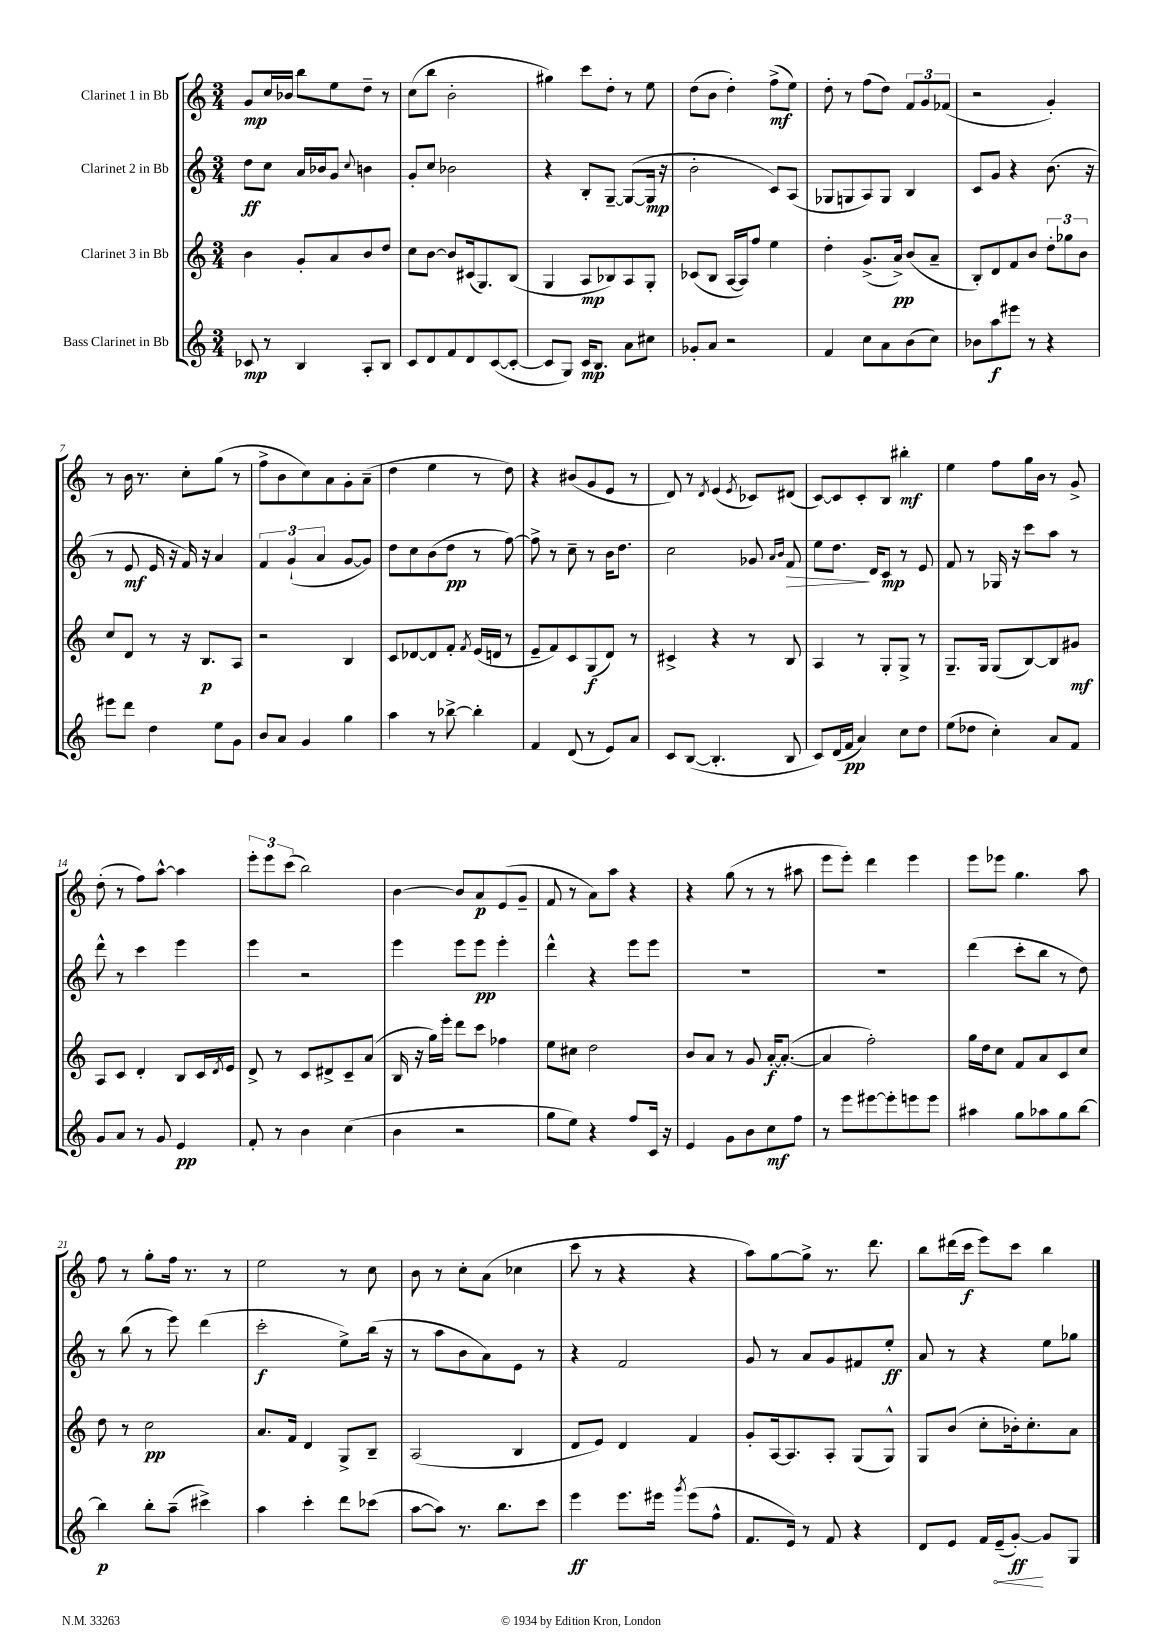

**kern	**kern	**kern	**kern
*staff4	*staff3	*staff2	*staff1
*clefG2	*clefG2	*clefG2	*clefG2
*k[]	*k[]	*k[]	*k[]
*M3/4	*M3/4	*M3/4	*M3/4
8c-/	4b\	8dd\L	8g/L
8r	.	8cc\J	16cc/L
.	.	.	16b-/JJ
4B/	8g'/L	16a/LL	8bb\L
.	.	16b-/J	.
.	8a/	8g/J	8ee\
.	.	8qqcc/	.
8A'/L	8b/	4b\	8dd~\J
8B/J	8dd/J	.	8r
=	=	=	=
8c/L	8cc\L	8g'/L	(8cc\L
8d/	[8b\J	8cc/J	8bb\J
8f/	8b/]L	2b-\	2b'\
8d/	(16c#/k	.	.
.	8.G/)	.	.
([8c/	.	.	.
8c'/_J	(8B/J	.	.
=	=	=	=
8c/]L	4G/	4r	4gg#\)
8G/J)	.	.	.
16c/LK	8A/L	8B'/L	8ccc\L
8.B/J	.	.	.
.	8B-/)	[8G~/J	8dd'\J
8a\L	8A/	(8G/_L	8r
8cc#\J	8G'/J	16G/]Jk	8ee\
.	.	16r	.
=	=	=	=
8g-'/L	(8c-/L	2b'\	(8dd\L
8a/J	8B/J	.	8b\J
2r	[16A/LL	.	4dd'\)
.	16A/]J)	.	.
.	8ff/J	.	.
.	4ee\	8c/L)	(8ff^\L
.	.	(8A/J	8ee\J)
=	=	=	=
4f/	4dd'\	8G-/L	8dd'\
.	.	8G/	8r
8cc\L	(8.g^/L	8A/)	(8ff\L
8a\	.	8G/J	8dd\J)
.	16a^/Jk)	.	.
(8b\	(8b/L	4B/	12f/L
.	.	.	12g/
8cc\J)	8a~/J	.	.
.	.	.	(12f-/J
=	=	=	=
8b-\L	8B'/L)	8c/L	2r
8aa\	8d/	8g/J	.
8eee#\J	8f/	4r	.
8r	8b/J	.	.
4r	12dd'\L	(8.b\	4g'/)
.	12gg-\	.	.
.	12b\J	.	.
.	.	16r	.
=	=	=	=
8eee#\L	8cc/L	8r	8r
8ddd\J	8d/J	8e/	16b\
.	.	.	8.r
4dd\	8r	16e/	.
.	.	16r	.
.	16r	16f/)	8cc'\L
.	8.B/L	16r	.
8ee\L	.	4a/	(8gg\J
8g\J	8A/J	.	8r
=	=	=	=
8b/L	2r	6f/	8ff^\L
8a/J	.	.	8b\
.	.	(6g`/	.
4g/	.	.	8cc\)
.	.	6a/	.
.	.	.	8a\
4gg\	4B/	[8g/L	8g'\
.	.	8g/]J)	(8a~\J
=	=	=	=
4aa\	8c/L	8dd\L	4dd\
.	[8d-/	8cc\	.
8r	8d-/]	(8b\	4ee\
[8bb-^\	8f'/J	8dd\J	.
.	8qf/	.	.
4bb-'\]	(16e/LL	8r	8r
.	16d/JJ	.	.
.	8r	[8ff\)	8dd\)
=	=	=	=
4f/	8e~/L	8ff^\]	4r
.	8f/)	8r	.
(8d/	8c/	8cc~\	(8b#/L
8r	(8G/	8r	8g/
8e/L)	8d/J)	16b\LK	8e/J
.	.	8.dd\J	.
8a/J	8r	.	8r
=	=	=	=
8c/L	4c#^/	2cc\	8d/)
([8B/J	.	.	8r
.	.	.	8qd/
4.B'/]	4r	.	(4e/
.	.	.	8qe/
.	8r	8g-/	8c-/L)
.	.	16qqa/LL	.
.	.	16qqb/JJ	.
8B/	8B/	8f/	(8d#/J
=	=	=	=
8c/L)	4A/	8ee\L	[8c/L)
(16d/L	.	8.dd\J	8c/]
16f/JJ	.	.	.
4a/)	8r	.	8c'/
.	.	16d/LK	.
.	8G'/L	8c/J	8B/J
8cc\L	8G^/J	8r	4bb#'\
8dd\J	8r	8e/	.
=	=	=	=
(8ee\L	8.G~/L	8f/	4ee\
8dd-\J	.	8r	.
.	16G/Jk	.	.
4cc'\)	(8G/L	16G-/	8ff\L
.	.	16r	.
.	[8B/)	8ccc\L	16gg\L
.	.	.	16b\JJ
8a/L	8B/]	8aa\J	8r
8f/J	8g#/J	8r	8g^/
=	=	=	=
8g/L	8A/L	8ddd^^\	(8dd'\
8a/J	8c/J	8r	8r
8r	4d'/	4ccc\	8ff\L)
8g/	.	.	[8aa^^\J
4e/	8B/L	4eee\	4aa\]
.	16c/L	.	.
.	8qd/	.	.
.	16e/JJ	.	.
=	=	=	=
8f'/	8d^/	4eee\	12eee'\L
.	.	.	12eee\
8r	8r	.	.
.	.	.	(12ccc\J
4b\	8c/L	2r	2bb\)
.	8d#^/	.	.
(4cc\	8c~/	.	.
.	(8a/J	.	.
=	=	=	=
4b\	16B/	4eee\	[4b\
.	16r	.	.
.	16gg\LL)	.	.
.	16eee'\JJ	.	.
2r	8ddd\L	8eee\L	8b/]L
.	8ccc\J	8eee\J	8a/
.	4ff-\	4eee'\	(8e/
.	.	.	8g~/J
=	=	=	=
8gg\L	8ee\L	4ddd^^\	8f/
8ee\J)	8cc#\J	.	8r
4r	2dd\	4r	8a\L)
.	.	.	8aa\J
8ff/L	.	8eee\L	4r
16c/Jk	.	8eee\J	.
16r	.	.	.
=	=	=	=
4e/	8b/L	2.r	4r
.	8a/J	.	.
8g\L	8r	.	(8gg\
8b\	8g/	.	8r
8cc\	[16a'/LK	.	8r
.	(8.a'/_J	.	.
8ff\J	.	.	8aa#\
=	=	=	=
8r	4a/]	2.r	8eee\L
8eee\L	.	.	8eee'\J)
[8eee#\	2ff'\)	.	4ddd\
8eee#'\]	.	.	.
8eee\	.	.	4eee\
8eee\J	.	.	.
=	=	=	=
4aa#\	16gg\LL	(4ddd\	8eee\L
.	16dd\J	.	.
.	8cc\J	.	8eee-\J
8gg\L	8f/L	8ccc'\L	4.gg\
8aa-\	8a/	8bb\J	.
8gg\	8c/	8r	.
[8bb\J	8cc/J	8dd\)	8aa\
=	=	=	=
4bb\]	8dd\	8r	8ff\
.	8r	(8bb\	8r
8bb'\L	2cc\	8r	8gg'\L
(8aa~\J	.	8eee\)	16ff\Jk
.	.	.	8.r
4ccc#^\)	.	(4ddd\	.
.	.	.	8r
=	=	=	=
4aa\	8.a/L	2ccc'\	2ee\
.	16f/Jk	.	.
4ccc'\	4d/	.	.
8ddd\L	8G^/L	8ee^\L)	8r
(8ccc-\J	8B~/J	(16bb\Jk	8cc\
.	.	16r	.
=	=	=	=
[8aa\L	(2A/	8r	8b\
8aa\]J)	.	8aa\L	8r
8.r	.	8b\	8cc'\L
.	.	8a\)	(8a\J
8.bb\L	.	.	.
.	4B/	8e\J	4cc-\
8ccc\J	.	8r	.
=	=	=	=
4eee\	8d/L	4r	8ccc\
.	8e/J)	.	8r
8.eee\L	4d/	2f/	4r
16eee#\Jk	.	.	.
8qggg/	.	.	.
(8eee#\L	4f/	.	4r
8ff^^\J	.	.	.
=	=	=	=
8.f/L	8g'/L	8g/	8aa\L)
.	[16A/k	8r	[8gg\
16e/Jk)	8.A/]	.	.
8r	.	8a/L	8gg^\]J
8f/	8A'/J	8g/	8.r
4r	(8G/L	8f#/	.
.	.	.	8.ddd\
.	8G^^/J)	8ee'/J	.
=	=	=	=
8d/L	8G/L	8a/	8bb\L
8e/J	(8b/J	8r	(16ddd#\L
.	.	.	16ccc\JJ
16f/LL	8cc'\L	4r	8eee\L)
(16e~/J	.	.	.
[8g'/J)	16b-'\k)	.	8ccc\J
.	8.cc'\	.	.
8g/]L	.	8ee\L	4bb\
8G/J	8a\J	8gg-\J	.
==	==	==	==
*-	*-	*-	*-
